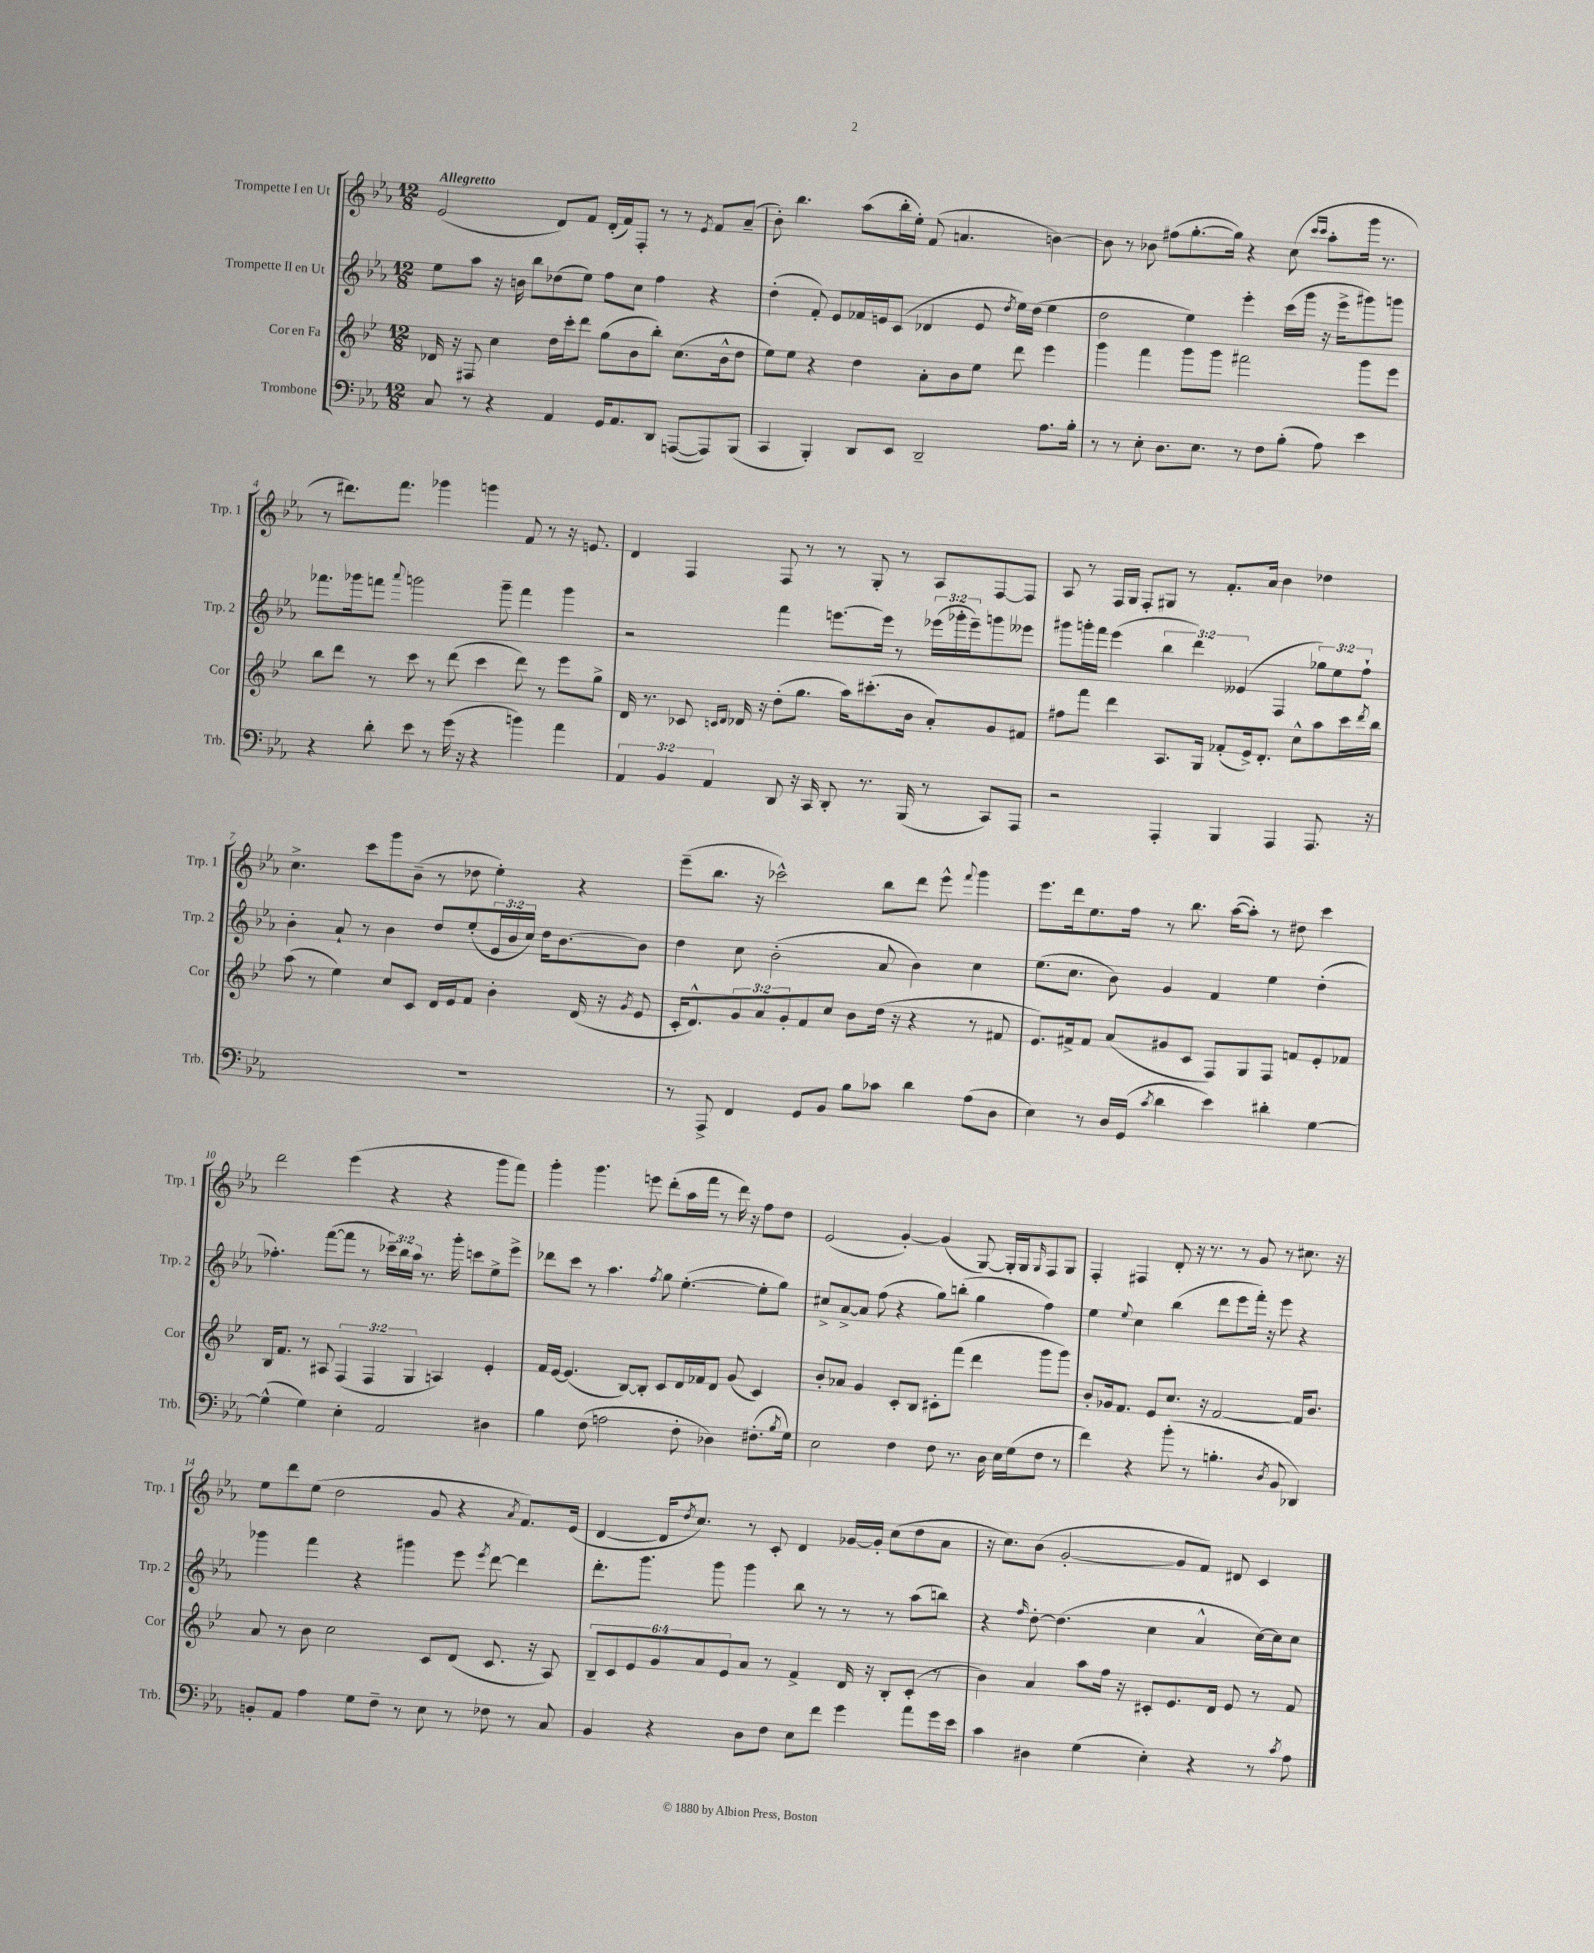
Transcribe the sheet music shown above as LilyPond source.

<<
\new StaffGroup <<
\new Staff = "s0" \with { instrumentName = "Trompette I en Ut" shortInstrumentName = "Trp. 1" } {
    \clef treble \key ees \major \numericTimeSignature \time 12/8 \tempo "Allegretto"
    ees'2( d'8) f'8 d'16-.( f'16) f8-. r8 r8 \acciaccatura { ees'8 } f'8 aes'8--( |
    bes'8-.) bes''4. aes''8( bes''16-. ees''16-.) f'8( a'4. b'4~) |
    b'8 r8 bes'8 fis''8( g''8.~-. g''16) r4 c''8( \grace { c'''16 c'''16 } aes''8-. g'''16 r8. |
    r8 dis'''8.) f'''8. ges'''4 g'''4 f'8 r8 r16 e'8. |
    d'4 f4 f8 r8 r8 g8-. r8 aes8 f8~ f8 |
    aes8 r8 f16 g16 f8-. gis8 r8 f'8.-. aes'16 bes'4 des''4 |
    c''4.-> c'''8 g'''8 bes'8--( r8 des''8 ees''4-.) r4 |
    ees'''8--( bes''8. r16 ces'''2-^) bes''8 d'''8 ees'''8-^ \appoggiatura { f'''8 } g'''4 |
    ees'''8. d'''16 ees''8. f''16 r8 bes''8. aes''16~( aes''8-.) r8 dis''8 c'''4 |
    d'''2 ees'''4( r4 r4 g'''8 f'''8) |
    g'''4-. g'''4. e'''8 d'''8-.( aes''16 f'''16 r8 d'''16) r16 f''8 d''8 |
    ees'2( g'4~-.) g'4( g8~) g16-. g16 \grace { g16 } f8 g8 |
    f4-. fis4 d'8-. r16 r8. r8 g'8 r8 cis''8. r16 |
    ees''8 d'''8 ees''8( d''2 g'8 r4 \acciaccatura { aes'8 } f'8.) ees'16( |
    d'4~ d'16 \acciaccatura { d''8 } c''8.) r8 c'8-. d'4 ges'16~ ges'16-. c''8( d''8 aes'8 |
    r16 c''8.) bes'8( g'2~-. g'8 f'8) dis'8 c'4 \bar "|." |
}
\new Staff = "s1" \with { instrumentName = "Trompette II en Ut" shortInstrumentName = "Trp. 2" } {
    \clef treble \key ees \major \numericTimeSignature \time 12/8 \override Staff.TupletNumber.text = #tuplet-number::calc-fraction-text
    ees''8 aes''8 r16 b'16 bes''8 des''8( ees''8) f''8 c''8 f''4 r4 |
    d''4-.( f'8-.) ees'8 fes'16 e'16 c'8( des'4 e'8 \acciaccatura { d''8 } ees''16) d''16( ees''4 |
    d''2 ees''4) ees'''4-. c'''16( g'''16 r16 ees'''16-> gis'''8) g'''8 |
    fes'''8. ges'''16 f'''8 \appoggiatura { aes'''8 } g'''2 g'''8-- f'''4 g'''4 |
    r2 f'''4 e'''8.~ e'''16 r8 \tuplet 3/2 { ees'''16( ges'''16-. ees'''16--) } g'''8 eeses'''8 |
    gis'''8 g'''16-. f'''16 ees'''4( \tuplet 3/2 { bes''4 d'''4) eeses'4( } f4 \tuplet 3/2 { ges''8) ees''8 f''8-! } |
    bes'4-. aes'8-! r8 bes'4 d''8 ees''8-.( \tuplet 3/2 { ees'16 bes'16 c''16) } d''16 bes'8.~ bes'8 |
    d''4 c''8 bes'2-.( aes'8 bes'4) c''4 |
    ees''8.( c''8. bes'8) g'4 f'4 ees''4 d''4-.( |
    fes''4.-.) f'''8~( f'''8 r8 \tuplet 3/2 { ces'''16--) bes''16 aes''16 } r8. g'''16-. c'''8 ees''8-> ees'''8-> |
    des'''8 c'''8 r8 aes''4. \acciaccatura { f''8 } g''8 ees''4.~-.( ees''8-. g''8) |
    cis''8-> aes'8~-> aes'8 f''8( r4 g''8) b''8-.( g''4 f''4) |
    ees''4 \appoggiatura { ees''8 } c''4 bes''4( d'''8 ees'''8 f'''16-.) r16 ees'''8 r4 |
    ges'''4 f'''4 r4 gis'''4 ees'''8 \acciaccatura { ees'''8 } d'''8~ d'''4 |
    d'''8.-. g'''8. g'''8 g'''4 bes''8 r8 r8 r8 aes''8( b''8) |
    r4 \grace { f''16 } d''8~-. d''4.( c''4 aes'4-^ c''16~) c''16 c''8 \bar "|." |
}
\new Staff = "s2" \with { instrumentName = "Cor en Fa" shortInstrumentName = "Cor" } {
    \clef treble \key bes \major \numericTimeSignature \time 12/8 \override Staff.TupletNumber.text = #tuplet-number::calc-fraction-text
    des'16 r16 fis8 c''4 d''16 c'''16-. d'''8 g''8( bes'8 bes''8-.) c''8.( bes'16-^ d''8 |
    ees''8) ees''8 r4 d''4 a'8-. bes'8 ees''8 d'''8 ees'''4 |
    g'''4 f'''4 g'''8 g'''8 fis'''2 g'''8 ees'''8 |
    bes''8 d'''8 r8 c'''8 r8 d'''8( c'''4 d'''8) r8 ees'''8 g''8-> |
    d'16 r8. ces'8 \grace { c'16 d'16 } des'16 r16 d''8-.( g''8. a''16) cis'''8.-.( bes'16 a'8-.) g'8 fis'8 |
    fis''8 f'''8 d'''4 a8. g16 fes'8-.( ees'16->) d'8.-. c''8-^ a''8 c'''16 \acciaccatura { d'''8 } bes''16 |
    a''8( r8 ees''4) c''8 c'8 d'16 ees'16 f'8 bes'4-. d'16( r16 \acciaccatura { g'8 } ees'8 |
    c'16-. d'8.-^) \tuplet 3/2 { g'8 a'8 g'8-. } f'8 c''8 bes'8 d''16( r16 r4 r8 fis'8 |
    ees'8.) fis'16-> fis'8 a'8( gis'8 c'8 f8) g8 f8 f'8 ees'8-. fes'8 |
    bes16 f'8. r8 ais8 \tuplet 3/2 { f4( f4 g4 } a4) ees'4-. |
    f'16 ees'16~ ees'4.( bes8~) bes8-. c'8 d'16 fes'16 d'8 g'8( c'4) |
    bes'8-. aes'8 g'4 c'8-. bes8 cis'8-. f'''8( d'''4 g'''8 g'''8) |
    bes'8-. ges'16 f'8. ees'8 c''8. r16 f'2~ f'16 bes'8. |
    a'8 r8 bes'8 c''2 c'8 d'8( c'8. r16 a8) |
    \tuplet 6/4 { bes8-- c'8 ees'8 g'8 a'8 ees'8 } a'8 r8 f'4-> d'16 r16 bes8-. c'8-.( r8 |
    bes'4) a'4 a''8 f''16 r16 cis'8-. ees'8. d'16 ees'8 r8 f'8 \bar "|." |
}
\new Staff = "s3" \with { instrumentName = "Trombone" shortInstrumentName = "Trb." } {
    \clef bass \key ees \major \numericTimeSignature \time 12/8 \override Staff.TupletNumber.text = #tuplet-number::calc-fraction-text
    c8 r8 r4 aes,4 g,16 aes,8. d,8 a,,8~( a,,8) bes,,8( |
    c,4 bes,,4-.) d,8 ees,8 d,2-- aes8. bes16-. |
    r8 r8 ees8-. d8. ees8. r8 f8 bes8-.( aes8) ees'4 |
    r4 d'8-. ees'8 r8 g'16( r16 r4 b'4) aes'4 |
    \tuplet 3/2 { aes,4 bes,4 aes,4 } d,8 r16 c,16 d,8-. r8. bes,,16( r8 c,8) aes,,8 |
    r2 aes,,4-. bes,,4 aes,,4 aes,,8. r16 |
    R1. |
    r8 aes,,8-> f,4 g,8 bes,8 bes8 ces'8 d'4 aes8( d8 |
    ees4) r8 d16 g,16( \acciaccatura { c'8 } d'4 ees'4) dis'4-. g4~ |
    g4-^( g4) ees4-. aes,2 dis4 |
    bes4 f8( a2 f8-. des4) fis8.-.( \acciaccatura { bes8 } g16) |
    ees2 f4 f8 r8. d16 ees16 g16( f8 r8 |
    f'4) r4 bes'8-.( r8 b4.-. \acciaccatura { d8 } bes,8 des,4) |
    b,8-. aes,8 aes4 g8 f8-- r8 ees8 r8 fes8 r8 c8 |
    bes,4 r4 d8 f8 ees8 f'8 g'4 aes'8 g'16 ees'16 |
    c'4 dis4 g4( ees4-.) r4 r8 \acciaccatura { c'8 } aes8 \bar "|." |
}
>>
>>
